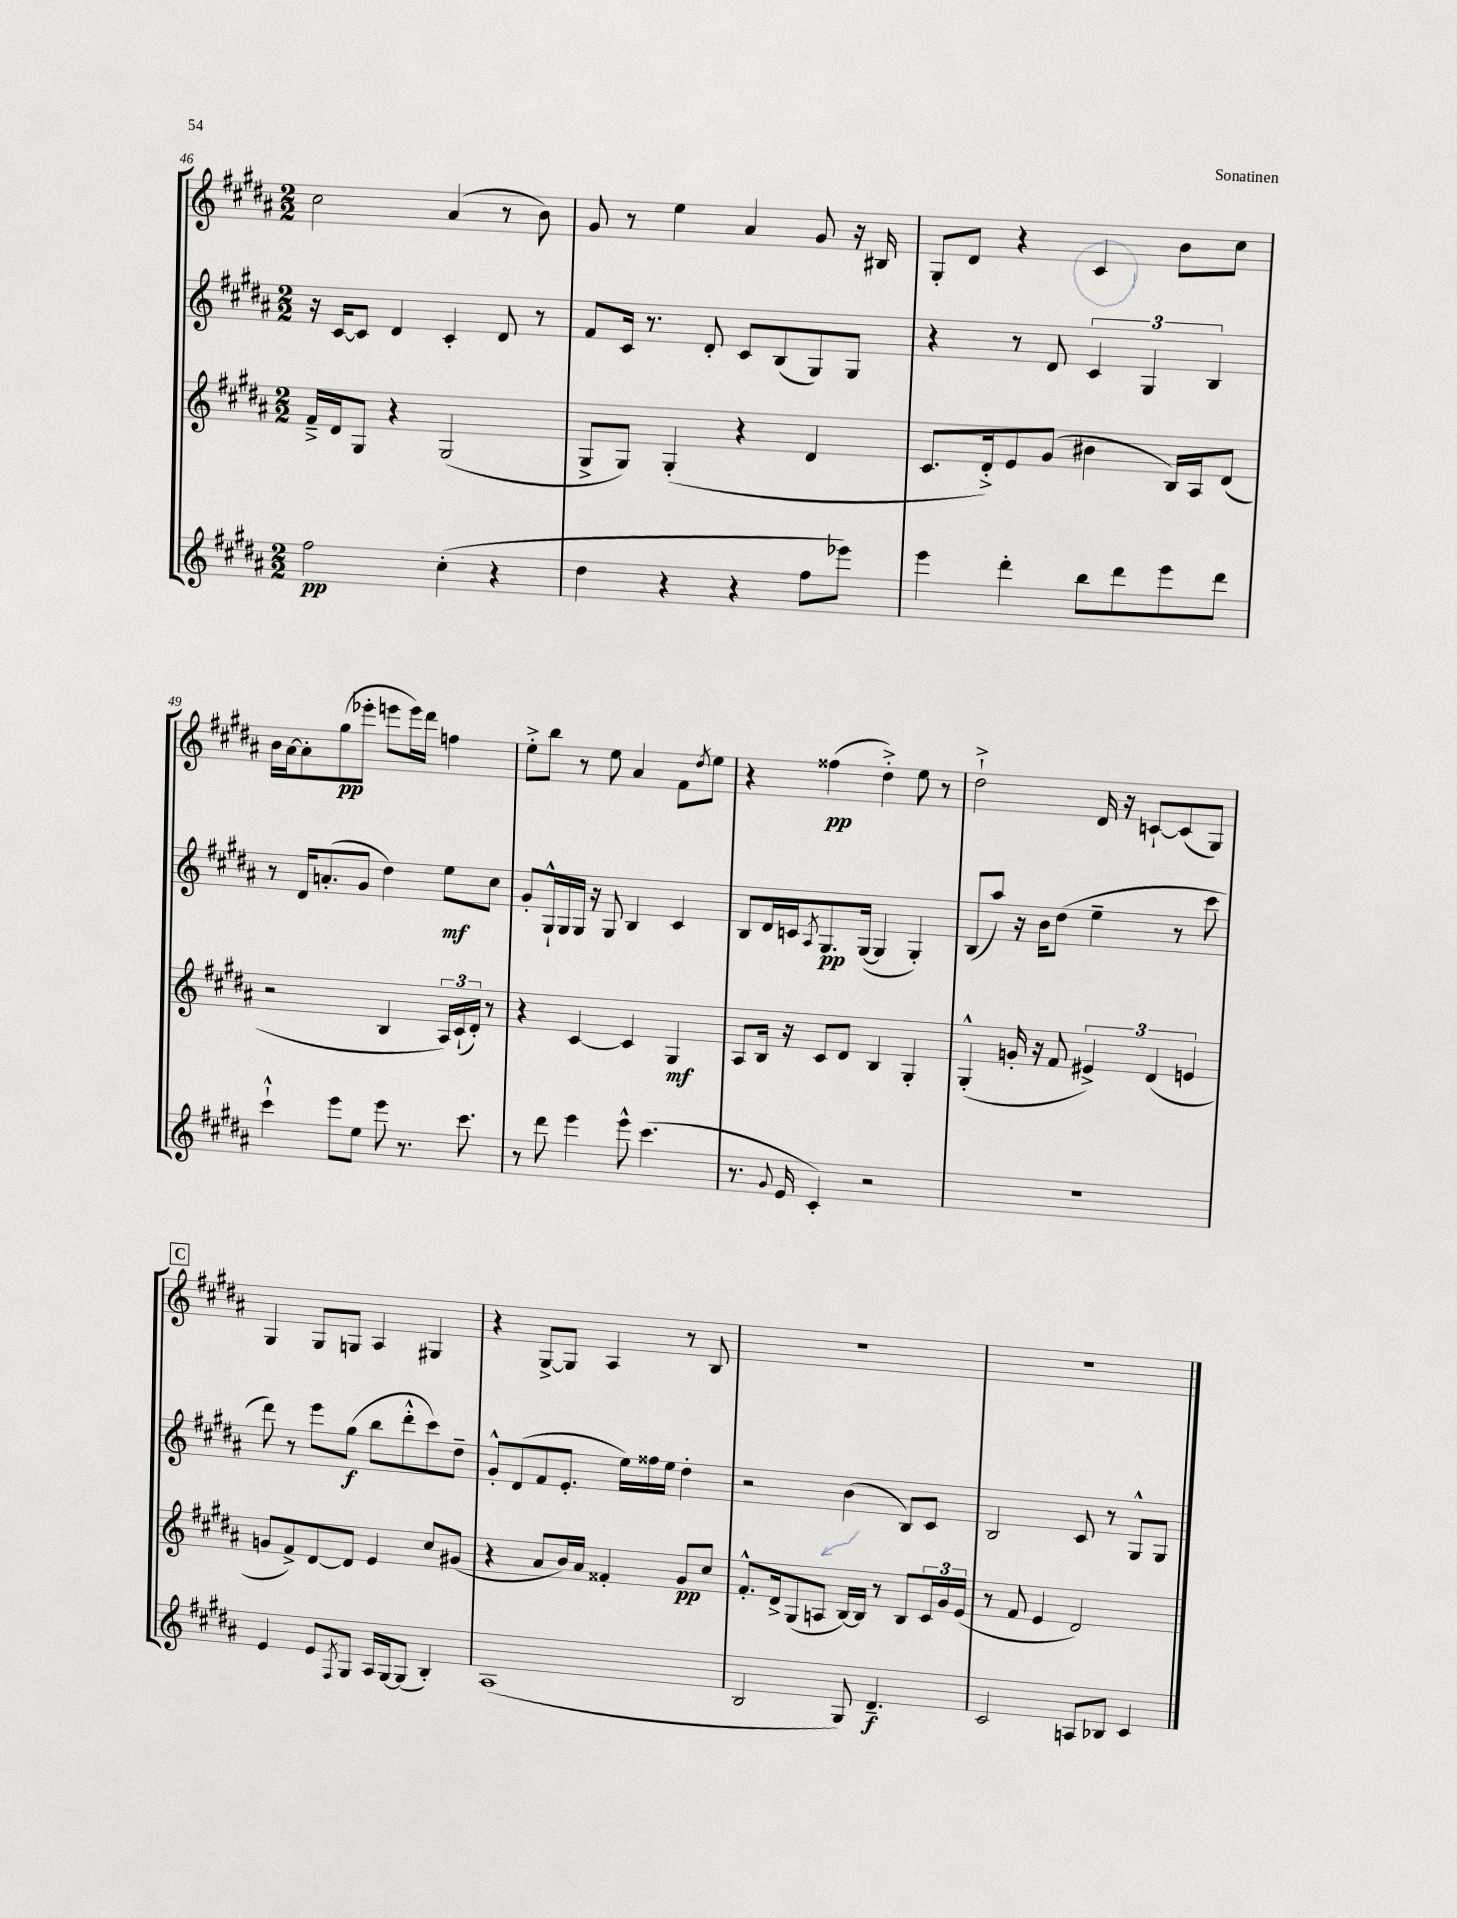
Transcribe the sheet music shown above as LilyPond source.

<<
\new StaffGroup <<
\new Staff = "s0" {
    \clef treble \key b \major \numericTimeSignature \time 2/2
    cis''2 ais'4( r8 b'8) |
    gis'8 r8 e''4 ais'4 gis'8 r16 bis16 |
    gis8-. dis'8 r4 cis'4 b'8 cis''8 |
    b'16 ais'16~ ais'8-. gis''8\pp( ees'''8-. e'''8 e'''16) dis'''16 f''4 |
    e''8-.-> b''8 r8 e''8 ais'4 fis'8 \acciaccatura { dis''8 } e''8 |
    r4 fisis''4\pp( dis''4-.->) e''8 r8 |
    dis''2-!-> dis'16 r16 c'8~-! c'8( gis8) |
    \mark \markup { \box "C" } gis4 gis8 g8 ais4 gis4 |
    r4 gis8~-> gis8 ais4 r8 b8 |
    R1 |
    r1 \bar "|." |
}
\new Staff = "s1" {
    \clef treble \key b \major \numericTimeSignature \time 2/2
    r16 cis'16~ cis'8 dis'4 cis'4-. dis'8 r8 |
    fis'8 cis'16 r8. dis'8-. cis'8 b8( gis8) gis8 |
    r4 r8 dis'8 \tuplet 3/2 { cis'4 gis4 b4 } |
    r8 dis'16 a'8.-.( gis'8 dis''4) e''8\mf cis''8 |
    gis'8-. gis16-!-^ gis16 gis16 r16 gis8 b4 cis'4 |
    b8 dis'16 c'16 \acciaccatura { ais8 } gis8.\pp gis16~( gis4 gis4-.) |
    b8( ais''8) r16 b'16 dis''8( e''4-- r8 cis'''8 |
    \mark \markup { \box "C" } dis'''8) r8 e'''8 gis''8\f( b''8 dis'''8-.-^ cis'''8) dis''8-- |
    gis'8-.-^ dis'8( fis'8 e'8.-. e''16) fisis''16 e''16 dis''4-. |
    r2 b'4( b8) cis'8 |
    b2 cis'8 r8 gis8-^ gis8 \bar "|." |
}
\new Staff = "s2" {
    \clef treble \key b \major \numericTimeSignature \time 2/2
    fis'16---> dis'16 gis8 r4 gis2( |
    gis8-> gis8) gis4-.( r4 dis'4 |
    cis'8. dis'16-.->) e'8 gis'8( bis'4 b16) ais16 dis'8( |
    r2 b4 \tuplet 3/2 { ais16) cis'16-!( dis'16-.) } r8 |
    r4 cis'4~ cis'4 gis4\mf |
    ais8 b16 r16 cis'8 dis'8 b4 gis4-. |
    gis4-.-^( g'16-. r16 fis'8 \tuplet 3/2 { eis'4->) dis'4( e'4 } |
    \mark \markup { \box "C" } g'8 fis'8->) dis'8~ dis'8 e'4 cis''8 gis'8( |
    r4 ais'8 b'16) ais'16 fisis'4-. gis'8\pp cis''8 |
    fis'8.-.-^ dis'16-> gis8( a8 b16~) b16 r8 b8 \tuplet 3/2 { cis'16 gis'16 e'16( } |
    r8 fis'8 e'4 dis'2) \bar "|." |
}
\new Staff = "s3" {
    \clef treble \key b \major \numericTimeSignature \time 2/2
    fis''2\pp cis''4-.( r4 |
    dis''4 r4 r4 fis''8 ees'''8) |
    e'''4 dis'''4-. b''8 dis'''8 e'''8 dis'''8 |
    cis'''4-!-^ e'''8 e''8 e'''8 r8. cis'''8. |
    r8 dis'''8 e'''4 e'''8-^ cis'''4.( |
    r8. \appoggiatura { gis'8 } e'16 cis'4-.) r2 |
    r1 |
    \mark \markup { \box "C" } e'4 e'8 \acciaccatura { fis8 } gis8 ais16 gis16~ gis8( b4-.) |
    ais1( |
    b2 gis8) dis'4.--\f |
    cis'2 a8 bes8 cis'4 \bar "|." |
}
>>
>>
\layout { \context { \Score currentBarNumber = #46 } }
